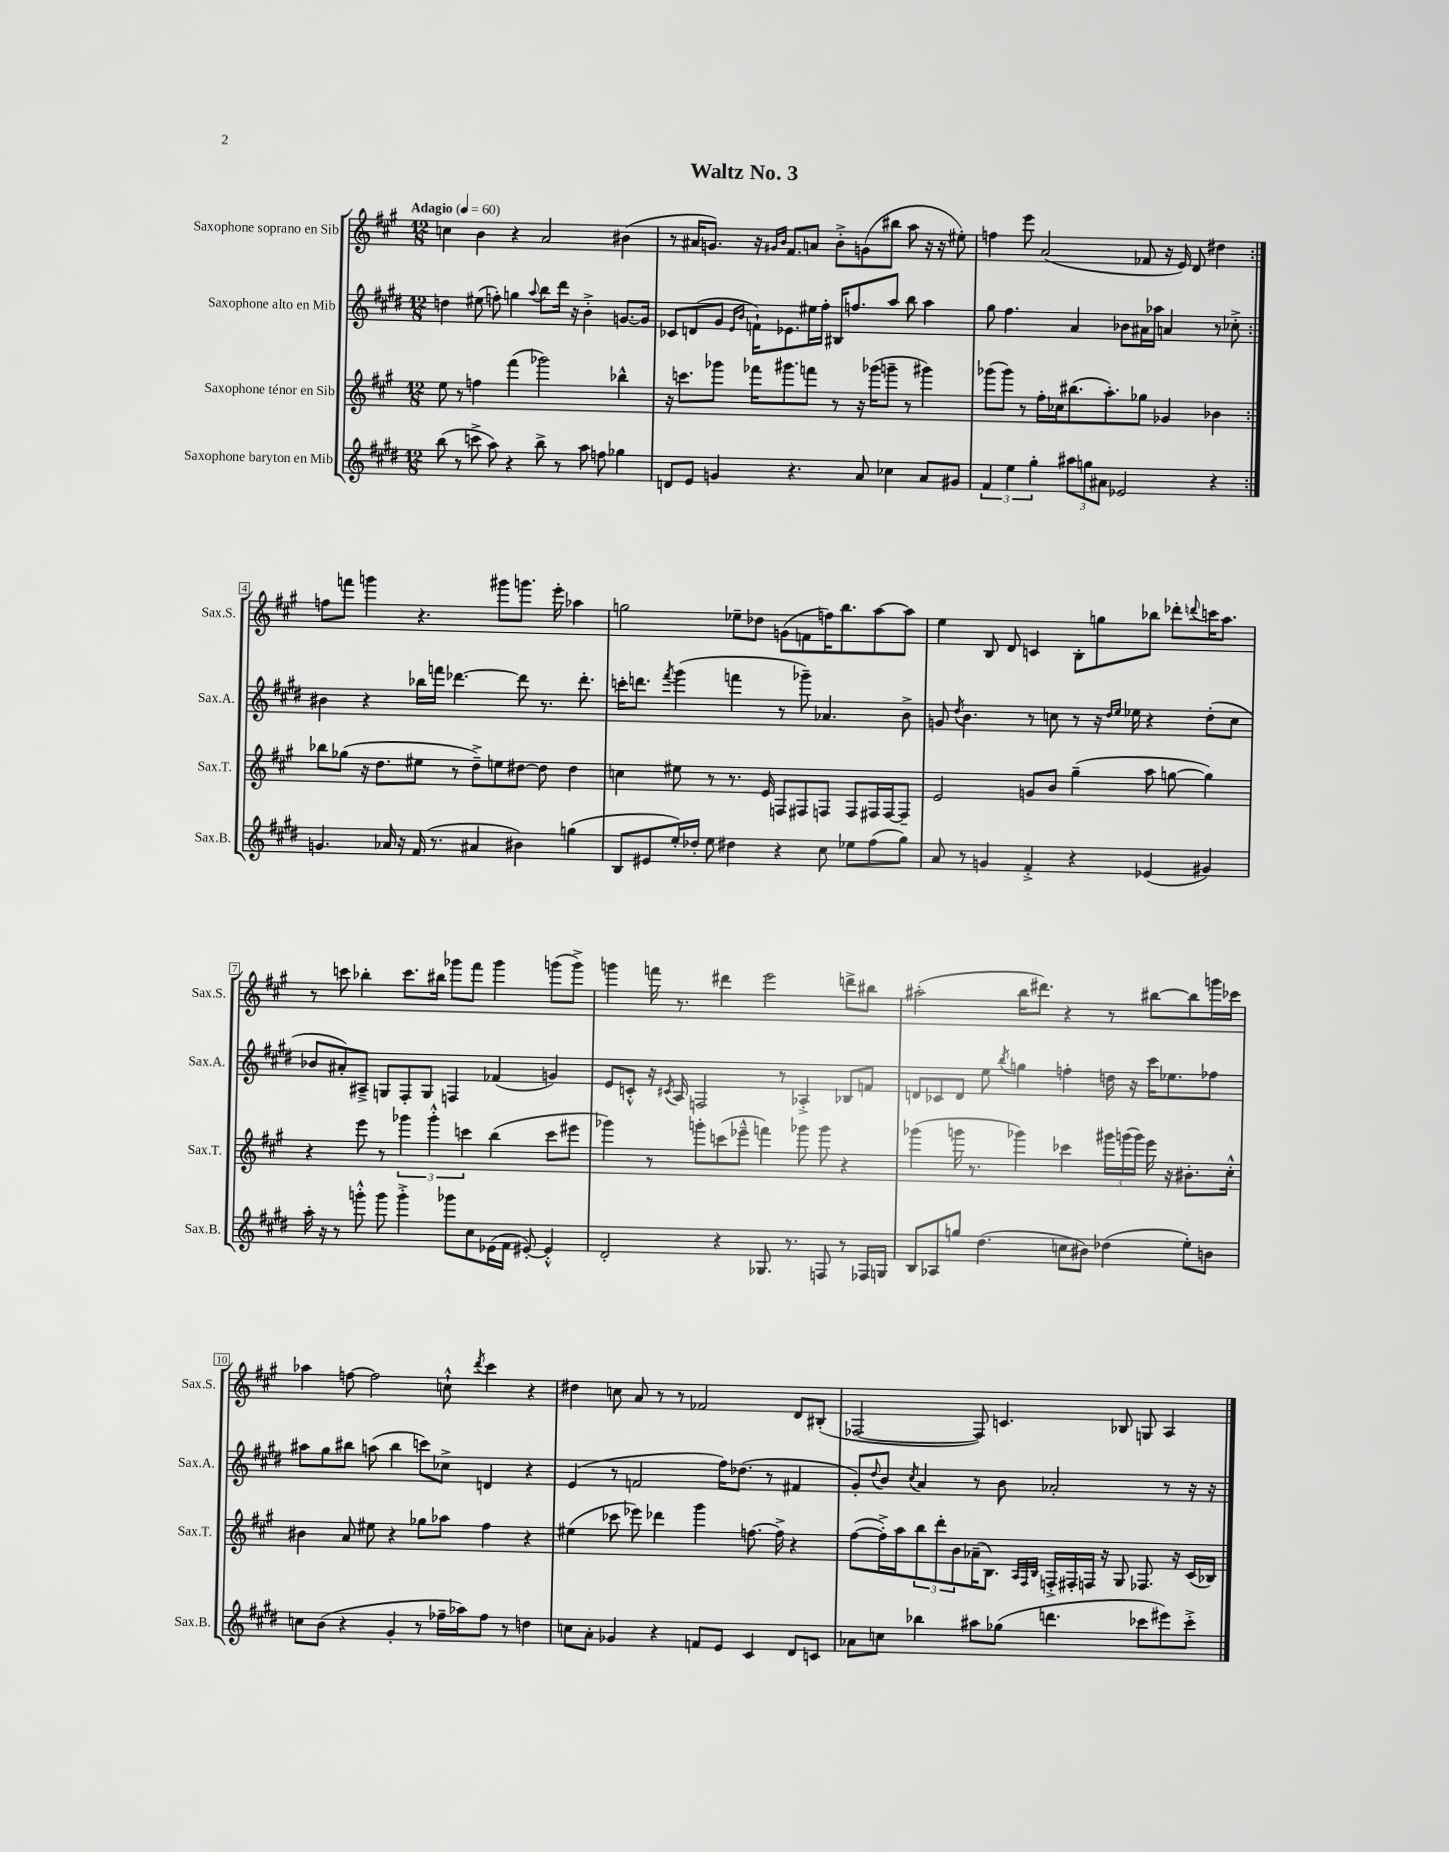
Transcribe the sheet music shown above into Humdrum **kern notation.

**kern	**kern	**kern	**kern
*staff4	*staff3	*staff2	*staff1
*clefG2	*clefG2	*clefG2	*clefG2
*k[f#c#g#d#]	*k[f#c#g#]	*k[f#c#g#d#]	*k[f#c#g#]
*M12/8	*M12/8	*M12/8	*M12/8
*MM60	*MM60	*MM60	*MM60
(8bb	8ee	4dd	4cc
8r	8r	.	.
8ccc^	4ff	(8ee#	4b
8aa)	.	8ff')	.
4r	(4fff#	4gg	4r
.	.	8qqaa	.
8bb^	2ggg-)	8bb	2a
8r	.	16ddd#	.
.	.	16r	.
8aa	.	4b'^	.
8ff	.	.	.
4gg-	4bb-^^	[8.g	(4b#
.	.	16g]	.
=	=	=	=
8d	16r	8c-	8r
.	8.ccc	.	.
8e	.	(8d	16a#
.	.	.	8.g)
4g	8ggg-	8g#	.
.	.	16qqe	.
.	.	16qqb	.
.	16fff-	16f`)	16r
.	.	.	16qqg#
.	.	.	16qqb
.	8.ggg#	8.e-	8.f#
4.r	.	.	.
.	8fff	16ee#	8a
.	.	16ff#'	.
.	8r	16B#	8b'^
.	.	8.ff	.
8a	16r	.	(8g
.	(16ggg-	.	.
4cc-	8ggg~	8aa	8bb#
.	8r	8bb	8aa
8a	4ggg#)	4aa	16r
.	.	.	16r
8g#	.	.	8ee#')
=	=	=	=
6f#	(8ggg-	8gg#	4ff
.	8ggg-)	4.ff#	.
6ee	.	.	.
.	8r	.	8eee
6gg#'	.	.	.
.	16ff#'	.	(2a
.	16cc-	.	.
12aa#	(8.bb#	4a	.
12gg	.	.	.
12a#	.	.	.
.	8.aa')	.	.
2e-	.	8b-	.
.	8gg-	16a#	8f-
.	.	16aa-	.
.	4g-	4a	16r
.	.	.	16e)
.	.	.	8d
4r	4b-	8r	4dd#
.	.	8cc-'^	.
=:|!	=:|!	=:|!	=:|!
4.g	8bb-	4b#	8ff
.	(8gg-	.	8fff
.	16r	4r	4ggg
.	8.dd	.	.
16a-	.	.	.
16r	.	.	.
(16f#	8ee#	16bb-	4.r
8.r	.	16fff	.
.	8r	[4.ddd-	.
4a#	8dd~^)	.	.
.	8ee	.	8ggg#
4b#)	[8dd#	8ddd-]	8.ggg
.	8dd#]	8.r	.
.	.	.	16eee'
(4gg	4dd#	.	4aa-
.	.	8.ddd-'	.
=	=	=	=
8B	4cc	16ccc'	2gg
.	.	8.ddd	.
8e#	.	.	.
.	.	8qfff#	.
16ee')	8ee#	(4ggg#	.
16dd-'	.	.	.
8ee	8r	.	.
4dd#	8.r	4fff	8ee-~
.	.	.	8dd-
.	16e	.	.
4r	8F	8r	(8g
.	8F#	8ggg-~)	8f
8cc#	8F	4.a-	16ff)
.	.	.	8.bb
8ee-	8F	.	.
(8ff#	16F#	.	[8aa
.	[16F#	.	.
8gg#)	8F#~]	8b^	8aa]
=	=	=	=
8a	2e	8g	4ee
.	.	8qdd#	.
8r	.	4.b	.
4g	.	.	8B
.	.	.	8d
4f#'^	8g	8r	4c
.	8b	8cc	.
4r	(4gg#~	8r	8B'
.	.	16r	8gg
.	.	16qqdd#	.
.	.	16qqee	.
.	.	16ee-	.
(4e-	8aa	4r	8bb-
.	[8gg	.	8ddd-'
.	.	.	8qqddd
4g#)	4gg])	(8dd#'	16ccc
.	.	.	8.aa
.	.	8cc	.
=	=	=	=
16aa'	4r	8b-	8r
16r	.	.	.
8r	.	8a#')	8ccc
8ggg'^^	8eee	8A#~^	4bb-'
8ggg	8r	8G	.
4ggg'^	6ggg-	8F#'	8.ccc
.	.	8G	.
.	6ggg-'^^	.	.
.	.	.	16bb#
8ggg-	.	4F	8ggg-
.	6ccc	.	.
8cc#	.	.	8fff#
(16e-	(4bb	(4f-	4ggg-
16f#	.	.	.
[8e#')	.	.	.
4e#'^^]	8ccc	4g)	(8ggg
.	8eee#	.	8ggg^)
=	=	=	=
2d#'	4ggg-)	8e	4ggg
.	.	8c'^^	.
.	8r	16r	16fff
.	.	8qc#	.
.	.	16A	8.r
.	8ggg'	2F	.
4r	(8ccc	.	4ddd#
.	8eee-~^^	.	.
8.G-	4fff)	.	2eee
.	.	8r	.
8.r	.	.	.
.	8ggg-	4A-'^	.
8F	8ggg-	.	.
8r	4r	8B-	8ddd^
16F-	.	8f	8bb#
16G	.	.	.
=	=	=	=
8B	(4ggg-	8d	(2aa#'
8A-	.	8c-	.
8gg	16ggg	8d	.
.	8.r	.	.
(4.dd#	.	8ee	.
.	.	8qbb	.
.	4ggg-)	4gg	16bb
.	.	.	8.ddd#)
8cc	4ccc-	4ff'	4r
8b#)	.	.	.
(4dd-	24ggg#	16dd	8r
.	(24ggg	.	.
.	.	16r	.
.	24ggg)	.	.
.	16eee	16ccc#	[8bb#
.	16r	8.ee-	.
8ee')	8.b#'	.	8bb#]
8b	.	8ff-	16ggg
.	16cc#'^^	.	16ccc-
=	=	=	=
8cc	4b#	8aa#	4aa-
(8b	.	8gg#	.
4r	8a	8bb#	[8ff
.	8ee#	(8aa	2ff]
4g#'	4r	4bb#	.
8r	8gg-	8ccc)	.
16ff-~	8aa-	8cc-^	8cc`^^
16aa-)	.	.	.
.	.	.	8qddd
8ff-	4ff#	4d	4ccc#
8r	.	.	.
4dd	4r	4r	4r
=	=	=	=
8cc	(4ee#	(4e	4dd#
8a'	.	.	.
4g-	8ccc-	8r	8cc
.	8eee-)	2f	8a
4r	4ddd-	.	8r
.	.	.	8r
8f	4ggg#	.	2f-
8e	.	16ff#)	.
.	.	(8.dd-	.
4c#	[8.ff	.	.
.	.	8r	.
.	16ff^]	.	.
8d#	4r	4f#	8d
8c	.	.	(8B#'
=	=	=	=
8a-	([8ff#	8g#')	[2F-
.	.	8qqdd#	.
8cc	16ff#'^])	8b	.
.	16aa	.	.
.	.	8qcc#	.
4bb-	12bb	4a	.
.	12ddd'	.	.
.	12b	.	.
8aa#	(16a-~	8r	8F-])
.	8.B)	.	.
(8gg-	.	8b	4.c
.	32qqA	.	.
.	32qqF#	.	.
.	32qqB	.	.
4.ddd	16F'^	2a-'	.
.	16F#'	.	.
.	16F	.	.
.	16r	.	.
.	8G#	.	8B-
8ccc-	8.F-	.	8G
8eee#)	.	8r	4A
.	16r	.	.
8ccc-'^	(16c#	16r	.
.	16B-)	16r	.
==	==	==	==
*-	*-	*-	*-
